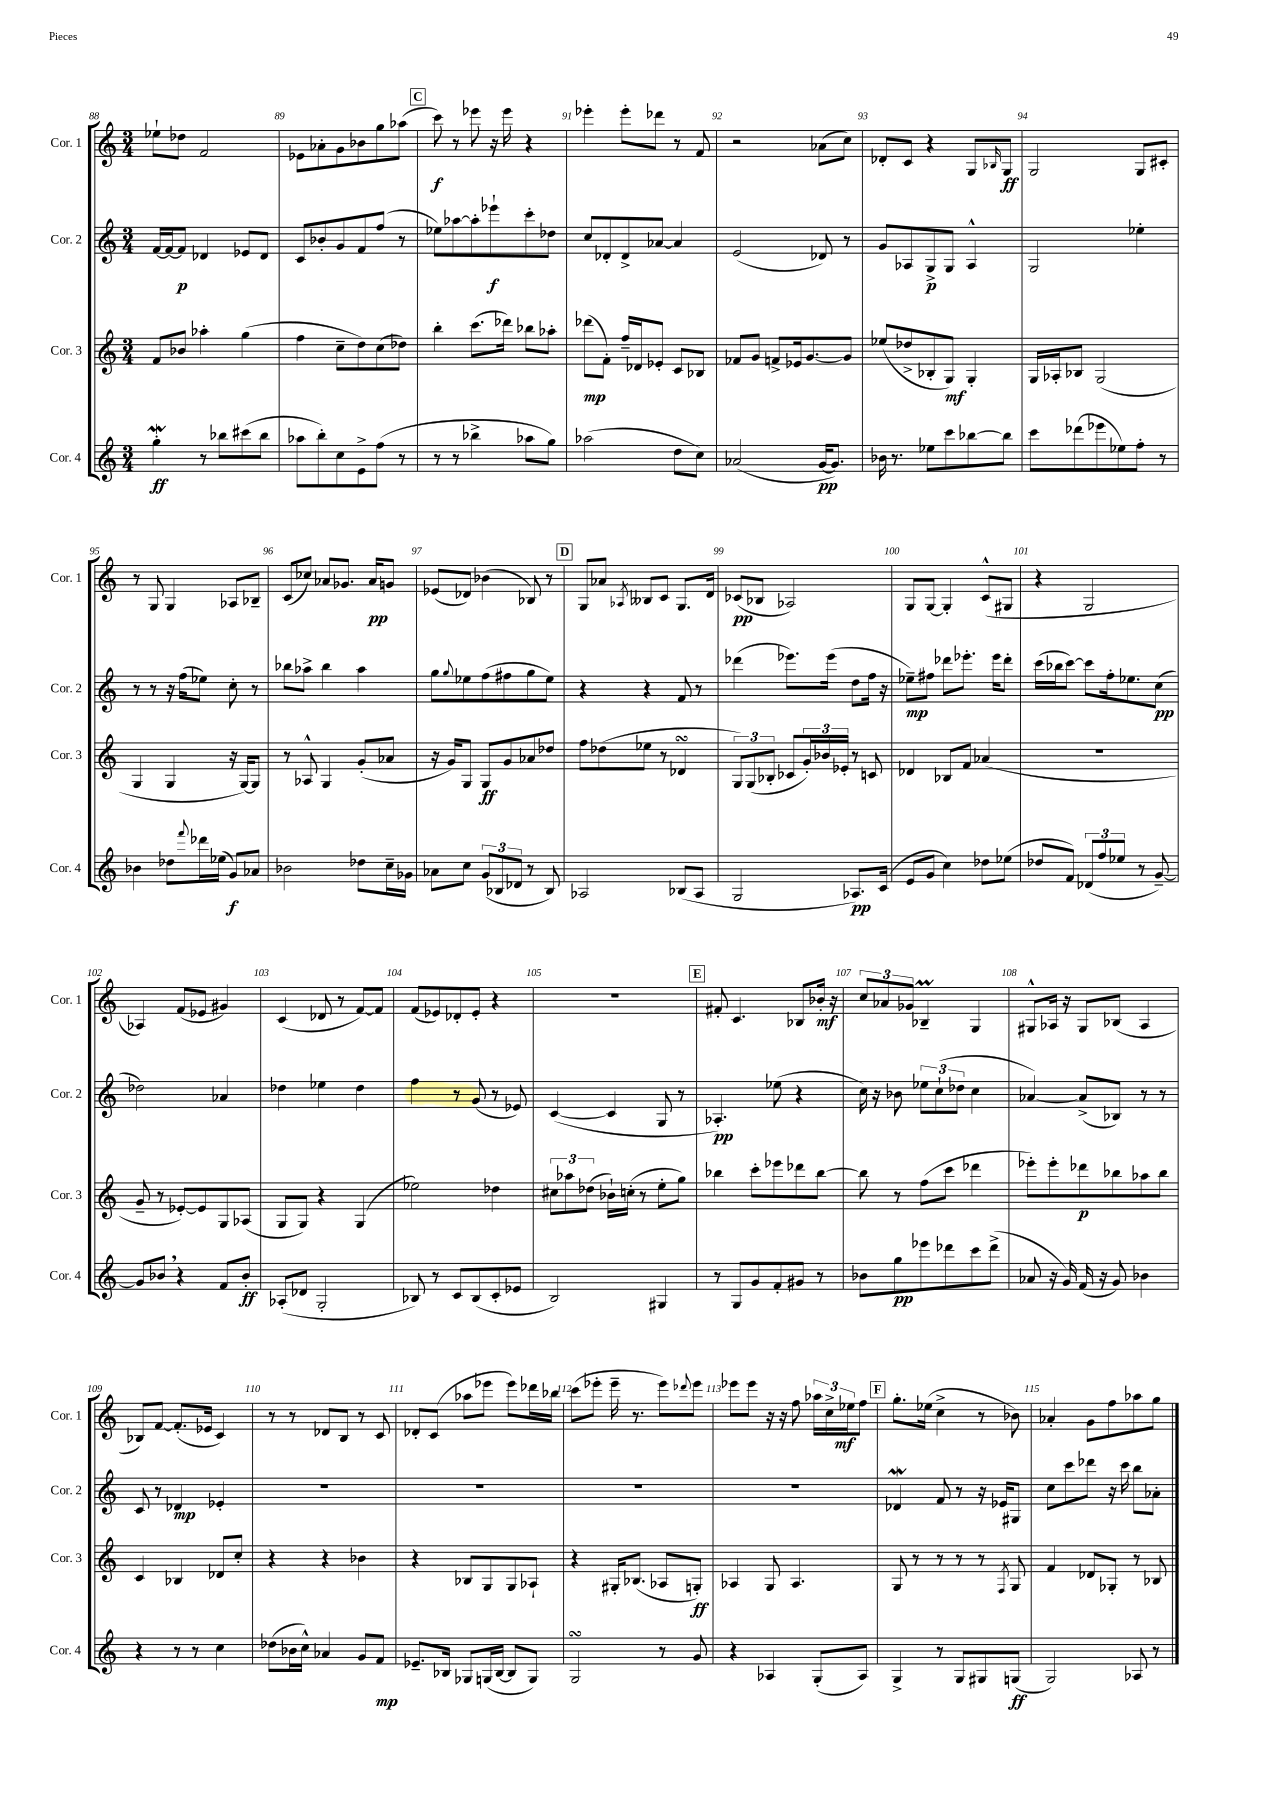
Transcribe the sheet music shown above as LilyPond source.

<<
\new StaffGroup <<
\new Staff = "s0" \with { instrumentName = "Cor. 1" shortInstrumentName = "Cor. 1" } {
    \clef treble \key c \major \numericTimeSignature \time 3/4
    ees''8-! des''8 f'2 |
    ees'8 aes'8-. g'8 bes'8 g''8 aes''8( |
    \mark \markup { \box "C" } c'''8\f) r8 ees'''8 r16 ees'''16 r4 |
    ees'''4-. ees'''8-. des'''8 r8 f'8 |
    r2 aes'8( c''8) |
    des'8-. c'8 r4 g8 \grace { bes16 } g8\ff |
    g2 g8 cis'8-. |
    r8 g8 g4 aes8 bes8-- |
    c'8( ces''8) aes'8 ges'8. aes'16\pp g'8 |
    ees'8( des'8) bes'4( bes8) r8 |
    \mark \markup { \box "D" } g8 aes'8 \acciaccatura { aes8 } beses8 c'8 g8. d'16 |
    ces'8\pp( bes8 aes2) |
    g8 g8~ g4-. c'8-^( gis8 |
    r4 g2 |
    aes4) f'8( ees'8 gis'4) |
    c'4( des'8 r8 f'8~) f'8 |
    f'8( ees'8) des'8-. ees'8-. r4 |
    R2. |
    \mark \markup { \box "E" } fis'8-. c'4. bes8 bes'16-.\mf r16 |
    \tuplet 3/2 { c''8 aes'8 ges'8 } bes4--\prall g4 |
    gis8-^ aes16 r16 gis8 bes8( aes4 |
    bes8) f'8~ f'8.-.( ees'16 c'4) |
    r8 r8 des'8 b8 r8 c'8 |
    des'8-. c'8( aes''8 ees'''8 ees'''8) des'''16 bes''16 |
    c'''8( ees'''8-. ees'''16-- r8. ees'''8) \appoggiatura { des'''8 } ees'''8 |
    ees'''8 ees'''8 r16 r16 f''8 \tuplet 3/2 { aes''16 c''16-> ees''16\mf } f''8 |
    \mark \markup { \box "F" } g''8.-. ees''16( c''4-> r8 bes'8) |
    aes'4-. g'8 f''8 aes''8 g''8 \bar "|." |
}
\new Staff = "s1" \with { instrumentName = "Cor. 2" shortInstrumentName = "Cor. 2" } {
    \clef treble \key c \major \numericTimeSignature \time 3/4
    f'16~ f'16~ f'8\p des'4 ees'8 des'8 |
    c'8 bes'8-. g'8 f'8 f''8( r8 |
    \mark \markup { \box "C" } ees''8) aes''8~ aes''8-. ees'''8-!\f c'''8-. des''8 |
    c''8 des'8-. des'8-> aes'8~ aes'4 |
    e'2( des'8) r8 |
    g'8 aes8 g8->\p g8 aes4-^ |
    g2 ees''4-. |
    r8 r8 r16 f''16( ees''8) c''8-. r8 |
    bes''8 aes''8-> bes''4 aes''4 |
    g''8 \appoggiatura { g''8 } ees''8 f''8( fis''8 g''8 ees''8) |
    \mark \markup { \box "D" } r4 r4 f'8 r8 |
    des'''4( ees'''8.) ees'''16( d''8 f''16 r16 |
    ees''8--\mp) fis''8 des'''8 ees'''8.-. ees'''16 des'''8-. |
    c'''16( bes''16 c'''8~) c'''8 f''16-. ees''8. c''8\pp( |
    des''2) aes'4 |
    des''4 ees''4 des''4 |
    f''4 r8 g'8( r8 ees'8) |
    c'4~( c'4 g8 r8 |
    \mark \markup { \box "E" } aes4.-.\pp) ees''8( r4 |
    c''16) r16 bes'8 \tuplet 3/2 { ees''8 c''8-!( des''8 } c''4 |
    aes'4~) aes'8->( bes8) r8 r8 |
    c'8 r8 des'4\mp ees'4-. |
    R2. |
    R2. |
    R2. |
    R2. |
    \mark \markup { \box "F" } des'4\mordent f'8 r8 r16 ees'16 gis8 |
    c''8 c'''8 des'''8 r16 c'''16 b''8 aes'8-. \bar "|." |
}
\new Staff = "s2" \with { instrumentName = "Cor. 3" shortInstrumentName = "Cor. 3" } {
    \clef treble \key c \major \numericTimeSignature \time 3/4
    f'8 bes'8 aes''4-. g''4( |
    f''4 c''8-- d''8) c''8( des''8) |
    \mark \markup { \box "C" } b''4-. c'''8.( des'''16) bes''8 aes''8-. |
    des'''8\mp( f'8-.) f''16-- des'16 ees'8-. c'8 bes8 |
    fes'8 g'8 f'8-> ees'16 g'8.~ g'8 |
    ees''8( des''8-> bes8-. g8\mf) g4-. |
    g16 aes16-. bes8 g2( |
    g4 g4 r16 g16~) g8 |
    r8 aes8-^ g4 g'8-.( aes'8 |
    r16 g'16) g8 g8\ff g'8 aes'8 des''8 |
    \mark \markup { \box "D" } f''8 des''8( ees''8 r8 des'4\turn |
    \tuplet 3/2 { g8) g8( bes8-. } ces'8 \tuplet 3/2 { g'16-.) bes'16 ees'16-. } r8 c'8 |
    des'4 bes8 f'8 aes'4( |
    R2. |
    g'8-- r8 ees'8~-.) ees'8 g8 aes8( |
    g8 g8) r4 g4( |
    ees''2) des''4 |
    \tuplet 3/2 { cis''8 aes''8 des''8( } bes'16-!) c''16-.( r8 e''8-. g''8) |
    \mark \markup { \box "E" } bes''4 c'''8-. ees'''8 des'''8 bes''8~ |
    bes''8 r8 f''8( c'''8 des'''4 |
    ees'''8-.) ees'''8-. des'''8\p bes''8 aes''8 bes''8 |
    c'4 bes4 des'8 c''8-. |
    r4 r4 bes'4 |
    r4 bes8 g8 g8 aes8-! |
    r4 gis16-. bes8.( aes8 g8-.\ff) |
    aes4 g8 aes4. |
    \mark \markup { \box "F" } g8 r8 r8 r8 r8 \acciaccatura { f8 } g8 |
    f'4 des'8 ges8-. r8 bes8 \bar "|." |
}
\new Staff = "s3" \with { instrumentName = "Cor. 4" shortInstrumentName = "Cor. 4" } {
    \clef treble \key c \major \numericTimeSignature \time 3/4
    g''4-.\mordent\ff r8 bes''8 cis'''8( bes''8 |
    aes''8 b''8-.) c''8 e'8-> f''8( r8 |
    \mark \markup { \box "C" } r8 r8 bes''4-> aes''8 g''8) |
    aes''2( d''8 c''8) |
    aes'2( g'16~\pp g'8.) |
    bes'16 r8. ees''8 c'''8 bes''8~ bes''8 |
    c'''8 des'''8( ees'''8 ees''8) f''8-. r8 |
    bes'4 des''8 \appoggiatura { f'''8 } des'''16 ees''16( g'8\f) aes'8 |
    bes'2 des''8 c''16-- ges'16 |
    aes'8 c''8 \tuplet 3/2 { g'8( bes8 des'8 } r8 bes8) |
    \mark \markup { \box "D" } aes2 bes8( aes8 |
    g2 aes8.\pp) c'16( |
    e'8 g'8 c''4) des''8 ees''8( |
    des''8 f'8) \tuplet 3/2 { des'8( f''8 ees''8 } r8 g'8~--) |
    g'8 bes'8 \breathe r4 f'8 bes'8-.\ff |
    aes8-.( des'8 g2-. |
    bes8) r8 c'8 bes8( c'8-. ees'8 |
    b2) gis4 |
    \mark \markup { \box "E" } r8 g8 g'8 f'8-. gis'8 r8 |
    bes'8 g''8\pp ees'''8 des'''8 c'''8 des'''8->( |
    aes'8 r16 g'16) f'16( r16 g'8) bes'4 |
    r4 r8 r8 c''4 |
    des''8( bes'16 c''16-^) aes'4 g'8 f'8\mp |
    ees'8.-- bes16 ges8 g16( bes16~ bes8 g8) |
    g2\turn r8 g'8 |
    r4 aes4 g8-.( aes8) |
    \mark \markup { \box "F" } g4-> r8 g8 gis8 g8\ff( |
    g2) aes8 r8 \bar "|." |
}
>>
>>
\layout { \context { \Score currentBarNumber = #88 \override BarNumber.break-visibility = ##(#f #t #t) barNumberVisibility = #all-bar-numbers-visible } }
